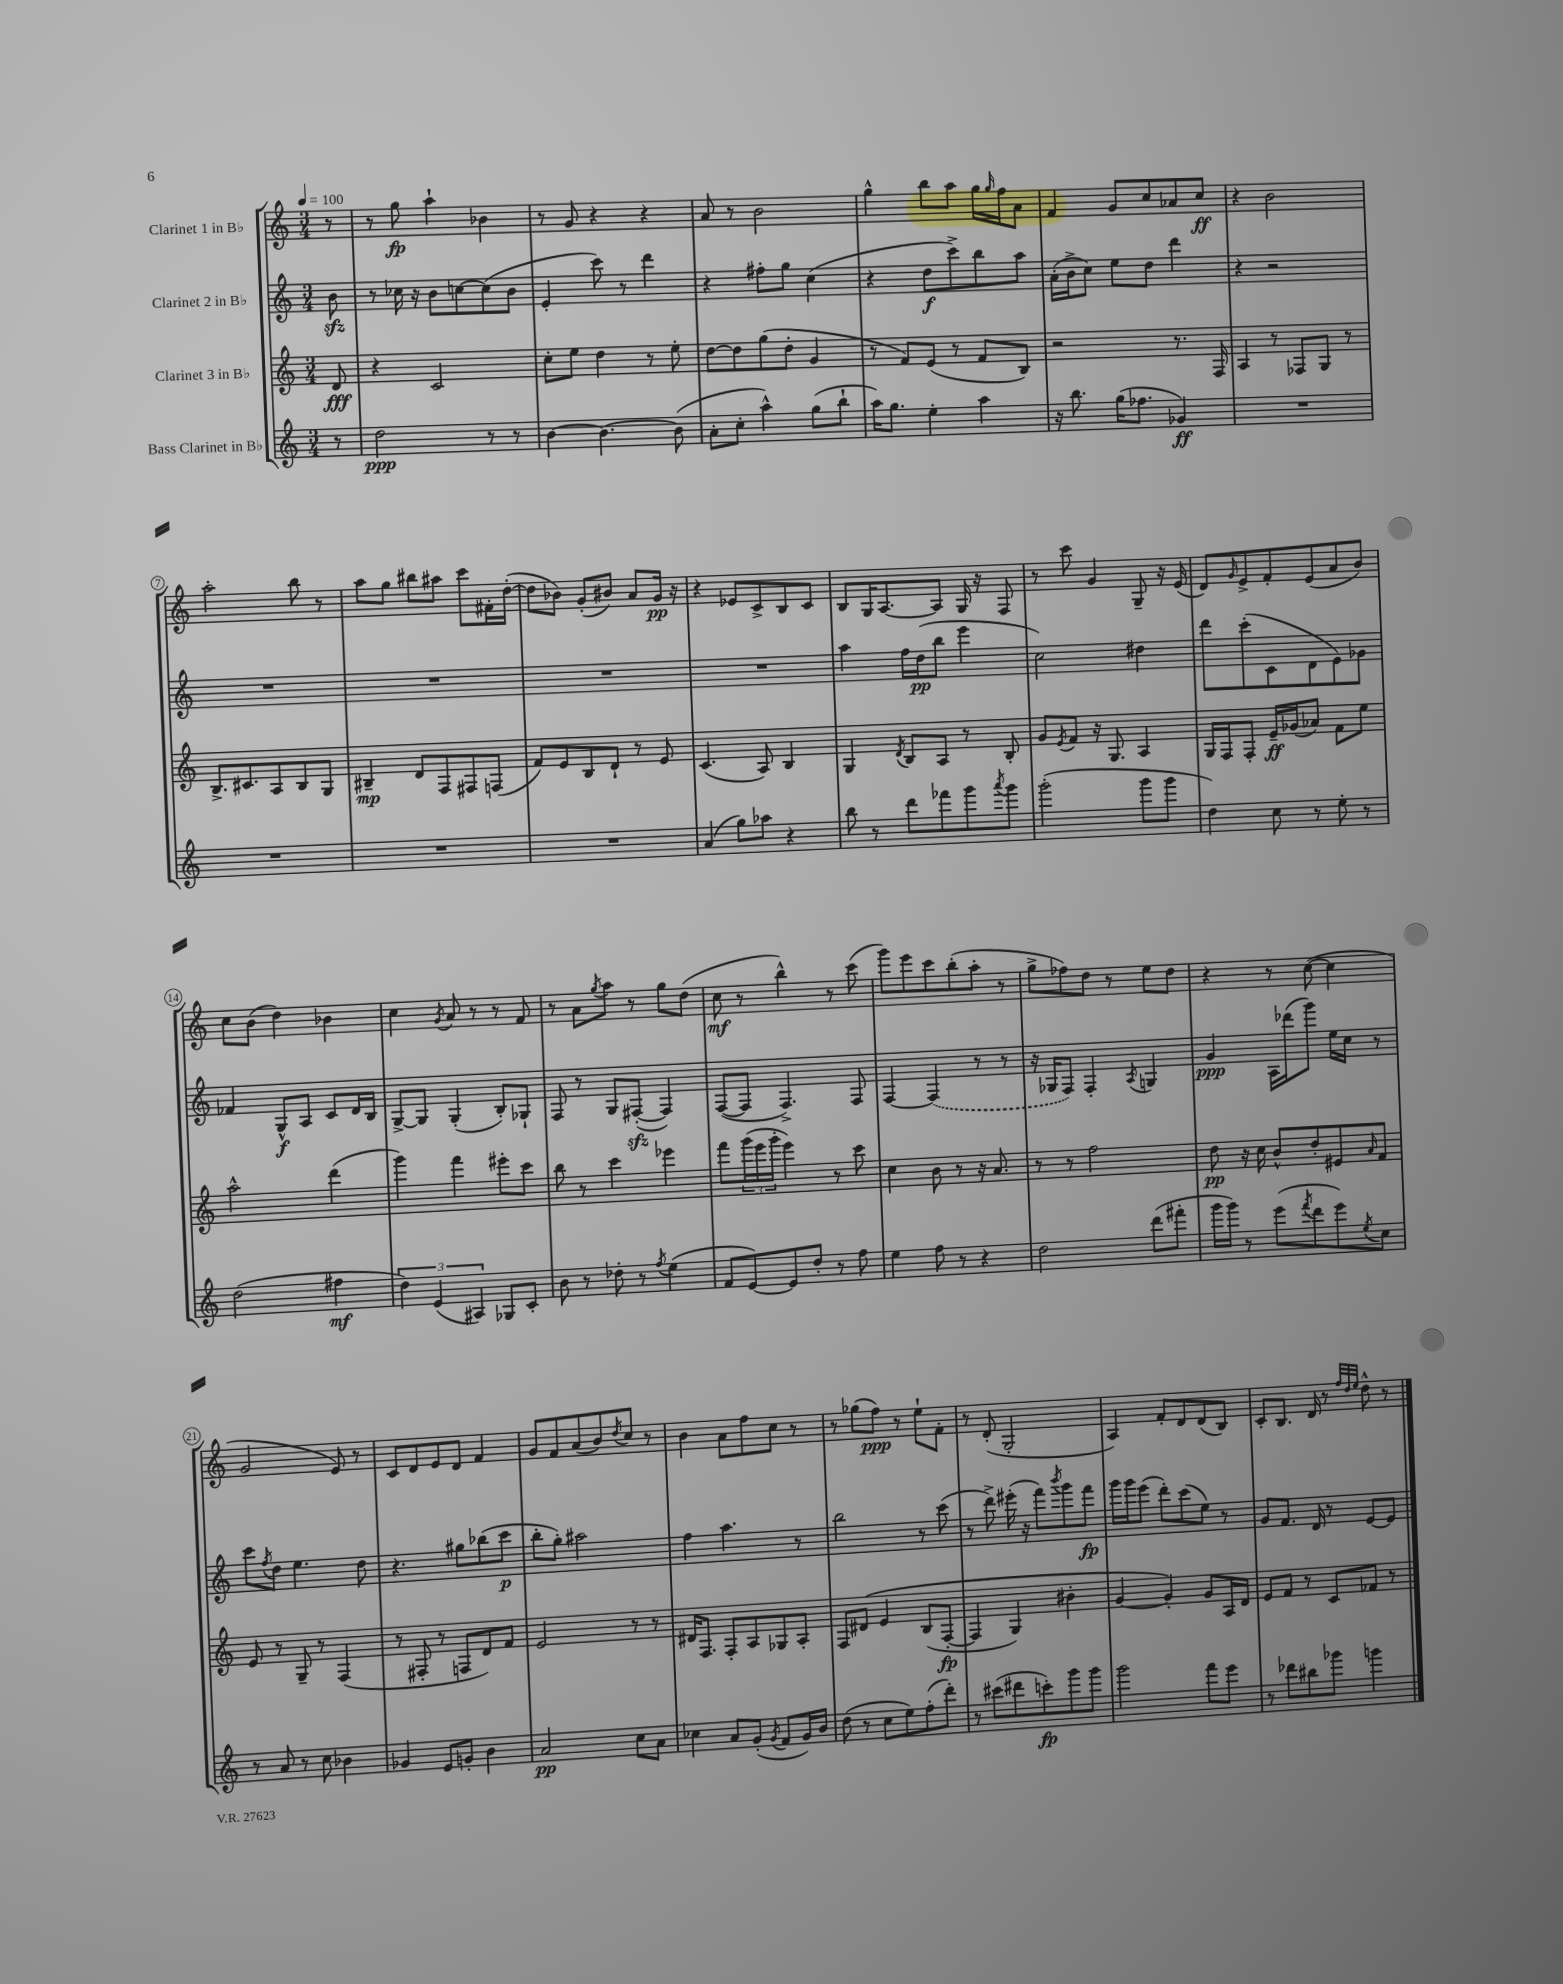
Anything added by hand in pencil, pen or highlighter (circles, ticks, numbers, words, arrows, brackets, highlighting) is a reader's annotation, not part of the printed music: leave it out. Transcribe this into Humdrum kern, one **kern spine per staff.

**kern	**dynam	**kern	**dynam	**kern	**dynam	**kern	**dynam
*part4	*part4	*part3	*part3	*part2	*part2	*part1	*part1
*staff4	*staff4	*staff3	*staff3	*staff2	*staff2	*staff1	*staff1
*I"Bass Clarinet in B♭	*	*I"Clarinet 3 in B♭	*	*I"Clarinet 2 in B♭	*	*I"Clarinet 1 in B♭	*
*clefG2	*	*clefG2	*	*clefG2	*	*clefG2	*
*k[]	*	*k[]	*	*k[]	*	*k[]	*
*M3/4	*	*M3/4	*	*M3/4	*	*M3/4	*
*MM100	*	*MM100	*	*MM100	*	*MM100	*
=	=	=	=	=	=	=	=
8r	.	8d/	fff	8bzz\	.	8r	.
=1	=1	=1	=1	=1	=1	=1	=1
2dd\	ppp	4r	.	8r	.	8r	.
.	.	.	.	16cc-X\	.	8gg\	fp
.	.	.	.	16r	.	.	.
.	.	2c/	.	8b\L	.	4aa`\	.
.	.	.	.	[8ccn\	.	.	.
8r	.	.	.	(8cc\]	.	4b-X\	.
8r	.	.	.	8b\J	.	.	.
=2	=2	=2	=2	=2	=2	=2	=2
[4b\	.	8cc'\L	.	4e'/	.	8r	.
.	.	8ee\J	.	.	.	8g/	.
4.b\_	.	4dd\	.	8ccc\)	.	4r	.
.	.	.	.	8r	.	.	.
.	.	8r	.	4ddd\	.	4r	.
(8b\]	.	8ee'\	.	.	.	.	.
=3	=3	=3	=3	=3	=3	=3	=3
8a'\L	.	[8dd\L	.	4r	.	8a/	.
8cc'\J	.	8dd\]	.	.	.	8r	.
4aa^^\)	.	(8gg\	.	8ff#X'\L	.	2b\	.
.	.	8dd'\J	.	8gg\J	.	.	.
(8gg\L	.	4g/	.	(4cc\	.	.	.
8bb`\J	.	.	.	.	.	.	.
=4	=4	=4	=4	=4	=4	=4	=4
16aa\KL)	.	8r	.	4r	.	4gg^^\	.
8.gg\J	.	.	.	.	.	.	.
.	.	8f/L)	.	.	.	.	.
4ee'\	.	(8e/J	.	8dd\L	f	8bb\L	.
.	.	8r	.	8ccc^\)	.	8aa\J	.
4aa\	.	8f/L	.	8bb\	.	16gg\LL	.
.	.	.	.	.	.	16qqgg/	.
.	.	.	.	.	.	16ff\J	.
.	.	8B/J)	.	8aa\J	.	8a\J	.
=5	=5	=5	=5	=5	=5	=5	=5
16r	.	2r	.	(16a'\LL	.	4f/	.
8.bb\	.	.	.	16b^\J	.	.	.
.	.	.	.	8cc\J)	.	.	.
(16gg\KL	.	.	.	8ee\L	.	8g/L	.
8.ff-X\J	.	.	.	.	.	.	.
.	.	.	.	8dd\J	.	8cc/	.
4g-X/)	ff	8.r	.	4ddd\	.	8a-X/	.
.	.	.	.	.	.	8cc/J	ff
.	.	16F/	.	.	.	.	.
=6	=6	=6	=6	=6	=6	=6	=6
2.r	.	4A/	.	4r	.	4r	.
.	.	8r	.	2r	.	2b\	.
.	.	8F-X/L	.	.	.	.	.
.	.	8G/J	.	.	.	.	.
.	.	8r	.	.	.	.	.
!!LO:LB:g=z
=7	=7	=7	=7	=7	=7	=7	=7
2.r	.	8.B^/L	.	2.r	.	2aa'\	.
.	.	8.c#X/	.	.	.	.	.
.	.	8A/	.	.	.	.	.
.	.	8B/	.	.	.	8bb\	.
.	.	8G/J	.	.	.	8r	.
=8	=8	=8	=8	=8	=8	=8	=8
2.r	.	4B#X~/	mp	2.r	.	8aa\L	.
.	.	.	.	.	.	8gg\J	.
.	.	8d/L	.	.	.	8bb#X\L	.
.	.	8F/	.	.	.	8aa#X\J	.
.	.	8F#X/	.	.	.	8ccc\L	.
.	.	(8Fn/J	.	.	.	16f#X'\L	.
.	.	.	.	.	.	([16dd'\JJ	.
=9	=9	=9	=9	=9	=9	=9	=9
2.r	.	8f/L)	.	2.r	.	8dd\L]	.
.	.	8e/	.	.	.	8b-X\J)	.
.	.	8B/	.	.	.	(8g'/L	.
.	.	8d`/J	.	.	.	8b#X/J)	.
.	.	8r	.	.	.	8a/L	.
.	.	8e/	.	.	.	16g/Jk	pp
.	.	.	.	.	.	16r	.
=10	=10	=10	=10	=10	=10	=10	=10
(4a/	.	(4.c/	.	2.r	.	4r	.
8gg\L)	.	.	.	.	.	8e-X/L	.
8aa-X\J	.	8A/)	.	.	.	8c^/	.
4r	.	4B/	.	.	.	8B/	.
.	.	.	.	.	.	8c/J	.
=11	=11	=11	=11	=11	=11	=11	=11
8bb\	.	4G/	.	4aa\	.	8B/L	.
8r	.	.	.	.	.	16G/K	.
.	.	.	.	.	.	[8.A/	.
.	.	8qd/	.	.	.	.	.
8ddd\L	.	8B/L	.	16ff\LL	.	.	.
.	.	.	.	(16dd\J	pp	.	.
8fff-X\	.	8A/J	.	8bb\J	.	8A/J]	.
8ggg\	.	8r	.	4eee\	.	16G/	.
.	.	.	.	.	.	16r	.
8qaaa/	.	.	.	.	.	.	.
8ggg\J	.	8B'/	.	.	.	8F/	.
=12	=12	=12	=12	=12	=12	=12	=12
(2ggg'\	.	8g/L	.	2cc\)	.	8r	.
.	.	8qe/	.	.	.	.	.
.	.	8f/J	.	.	.	8ccc\	.
.	.	16r	.	.	.	4g/	.
.	.	8.G/	.	.	.	.	.
8ggg\L	.	4A/	.	4dd#X\	.	8G~/	.
8ggg\J	.	.	.	.	.	16r	.
.	.	.	.	.	.	(16e/	.
=13	=13	=13	=13	=13	=13	=13	=13
4dd\)	.	16G/LL	.	8ddd\L	.	8d/L)	.
.	.	16F/J	.	.	.	.	.
.	.	.	.	.	.	16qqg/	.
.	.	8F'/J	.	(8ccc'\	.	8e^/	.
8cc\	.	16e~/LL	ff	8c\	.	8f'/	.
.	.	(16g-X/J	.	.	.	.	.
8r	.	8a-X/J)	.	8d\	.	(8e/	.
8ee'\	.	8f\L	.	8e\)	.	8a/	.
8r	.	8ee\J	.	8g-X\J	.	8b/J)	.
!!LO:LB:g=z
=14	=14	=14	=14	=14	=14	=14	=14
(2dd\	.	2aa^^\	.	4f-X/	.	8cc\L	.
.	.	.	.	.	.	(8b\J	.
.	.	.	.	8G^^/L	f	4dd\)	.
.	.	.	.	8A/J	.	.	.
4ff#X\	mf	(4ddd\	.	8c/L	.	4b-X\	.
.	.	.	.	16d/L	.	.	.
.	.	.	.	16B/JJ	.	.	.
=15	=15	=15	=15	=15	=15	=15	=15
6dd\)	.	4ggg\)	.	[8G^/L	.	4cc\	.
.	.	.	.	8G/J]	.	.	.
(6e/	.	.	.	.	.	.	.
.	.	.	.	.	.	8qg/	.
.	.	4fff\	.	(4G'/	.	8a/	.
6A#X/)	.	.	.	.	.	.	.
.	.	.	.	.	.	8r	.
8G-X/L	.	8eee#X'\L	.	8B'/L)	.	8r	.
8c'/J	.	8ccc\J	.	8G-X`/J	.	8f/	.
=16	=16	=16	=16	=16	=16	=16	=16
8b\	.	8bb\	.	8F/	.	8r	.
8r	.	8r	.	8r	.	8a\L	.
.	.	.	.	.	.	8qgg/	.
8dd-X'\	.	4ccc\	.	8G/L	.	8aa\J	.
8r	.	.	.	([8F#Xzz'/J	.	8r	.
8qff/	.	.	.	.	.	.	.
(4ee\	.	4eee-X\	.	4F#/])	.	8gg\L	.
.	.	.	.	.	.	(8dd\J	.
=17	=17	=17	=17	=17	=17	=17	=17
8f/L	.	8fff\L	.	([8F/L	.	8cc\	mf
[8e/)	.	(24ggg\L	.	8F/J]	.	8r	.
.	.	24eee\	.	.	.	.	.
.	.	24ggg'\JJ	.	.	.	.	.
8e/]	.	4eee\)	.	4.F^/)	.	4bb^^\)	.
8dd'/J	.	.	.	.	.	.	.
8r	.	8r	.	.	.	8r	.
8ff\	.	8ccc\	.	8F/	.	(8ccc\	.
=18	=18	=18	=18	=18	=18	=18	=18
4ee\	.	4cc\	.	[4F/	.	8ggg\L)	.
.	.	.	.	.	.	8eee\	.
8ff\	.	8b\	.	(4F/]	.	8ccc\	.
8r	.	8r	.	.	.	(8bb'\	.
4r	.	16r	.	8r	.	8aa'\J	.
.	.	8.a/	.	.	.	.	.
.	.	.	.	8r	.	8r	.
=19	=19	=19	=19	=19	=19	=19	=19
2dd\	.	8r	.	16r	.	8gg^\L	.
.	.	.	.	16G-X/KL	.	.	.
.	.	8r	.	8F/J)	.	8ff-X\)	.
.	.	2ff\	.	4F'/	.	8dd\J	.
.	.	.	.	.	.	8r	.
.	.	.	.	8qA/	.	.	.
(8ddd\L	.	.	.	4Gn/	.	8ee\L	.
8fff#X'\J	.	.	.	.	.	8dd\J	.
=20	=20	=20	=20	=20	=20	=20	=20
16ggg\LL	.	8dd\	pp	4g/	ppp	4r	.
16ggg\JJ)	.	.	.	.	.	.	.
8r	.	16r	.	.	.	.	.
.	.	16cc\	.	.	.	.	.
(8eee\L	.	8b^^/L	.	16A\LL	.	8r	.
.	.	.	.	(16ddd-X\J	.	.	.
8qfff/	.	.	.	.	.	.	.
8ddd\	.	8dd'/	.	8ggg\J)	.	([8cc\	.
8eee\)	.	8e#X/	.	16ee\LL	.	4cc\]	.
.	.	.	.	16cc\JJ	.	.	.
8qee/	.	16qqa/	.	.	.	.	.
8cc\J	.	8f/J	.	8r	.	.	.
!!LO:LB:g=z
=21	=21	=21	=21	=21	=21	=21	=21
8r	.	8e/	.	8ccc\L	.	2g/	.
.	.	.	.	8qff/	.	.	.
8a/	.	8r	.	8dd\J	.	.	.
8r	.	8G~/	.	4.ee\	.	.	.
8cc\	.	8r	.	.	.	.	.
4b-X\	.	(4F/	.	.	.	8e/)	.
.	.	.	.	8dd\	.	8r	.
=22	=22	=22	=22	=22	=22	=22	=22
4g-X/	.	8r	.	4.r	.	8c/L	.
.	.	8F#X'/	.	.	.	8d/	.
8e/L	.	8r	.	.	.	8e/	.
8gn'/J	.	8Fn/L	.	8gg#X\L	.	8d/J	.
4b\	.	8d/)	.	(8bb-X\	.	4f/	.
.	.	8f/J	.	8ccc\J	p	.	.
=23	=23	=23	=23	=23	=23	=23	=23
2a/	pp	2e/	.	8bb'\L	.	8g/L	.
.	.	.	.	8gg'\J)	.	8f/	.
.	.	.	.	2aa#X\	.	(8a/	.
.	.	.	.	.	.	8b/)	.
.	.	.	.	.	.	8qdd/	.
8cc\L	.	8r	.	.	.	8cc/J	.
8a\J	.	8r	.	.	.	8r	.
=24	=24	=24	=24	=24	=24	=24	=24
4cc-X\	.	16d#X/KL	.	4ff\	.	4b\	.
.	.	8.F/J	.	.	.	.	.
8a/L	.	8F'/L	.	4.aa\	.	8a\L	.
(8g'/J	.	8A/	.	.	.	8ff\	.
8qg/	.	.	.	.	.	.	.
8f/L	.	8G-X/	.	.	.	8cc\J	.
16g/L)	.	8A'/J	.	8r	.	8r	.
16b/JJ	.	.	.	.	.	.	.
=25	=25	=25	=25	=25	=25	=25	=25
(8dd\	.	8F/L	.	2bb\	.	8r	.
8r	.	(8d#X/J	.	.	.	(8gg-X\L	.
8cc\L	.	4e/	.	.	.	8ff\J)	ppp
8ee\)	.	.	.	.	.	8r	.
(8ff'\	.	(8B/L	.	8r	.	8ee`\L	.
8ddd'\J)	.	[8F'/J	fp	(8ccc\	.	8f'\J	.
=26	=26	=26	=26	=26	=26	=26	=26
8r	.	4F/]	.	8r	.	8r	.
(8ccc#X\L	.	.	.	8ddd^\)	.	(8d'/	.
8ddd#X\	.	4G/)	.	(16eee#X'\	.	2G'/	.
.	.	.	.	16r	.	.	.
8cccn'\)	fp	.	.	8fff\L)	.	.	.
.	.	.	.	8qbbb/	.	.	.
8ggg\	.	4b#X'\	.	8ggg\	.	.	.
8ggg\J	.	.	.	8fff\J	fp	.	.
=27	=27	=27	=27	=27	=27	=27	=27
2ggg\	.	[4g/	.	16ggg\LL	.	4A/)	.
.	.	.	.	16ggg\J	.	.	.
.	.	.	.	(8eee\J	.	.	.
.	.	4g'/])	.	8ddd'\L)	.	8f'/L	.
.	.	.	.	(8ccc\	.	8d/	.
8fff\L	.	8g/L	.	8ee\J)	.	(8d/	.
8eee\J	.	16A/L	.	8r	.	8B/J)	.
.	.	16d/JJ	.	.	.	.	.
=28	=28	=28	=28	=28	=28	=28	=28
8r	.	8e/L	.	8g/L	.	8c'/L	.
8ddd-X\L	.	8f/J	.	8.f/J	.	8.B/J	.
8bb#X\	.	8r	.	.	.	.	.
.	.	.	.	16d/	.	16d/	.
8ggg-X\J	.	8c/L	.	8r	.	8r	.
.	.	.	.	.	.	32qqff/LLL	.
.	.	.	.	.	.	32qqdd/	.
.	.	.	.	.	.	32qqee/JJJ	.
4gggn\	.	8f-X/J	.	[8e/L	.	8dd^^\	.
.	.	8r	.	8e/J]	.	8r	.
==	==	==	==	==	==	==	==
*-	*-	*-	*-	*-	*-	*-	*-
